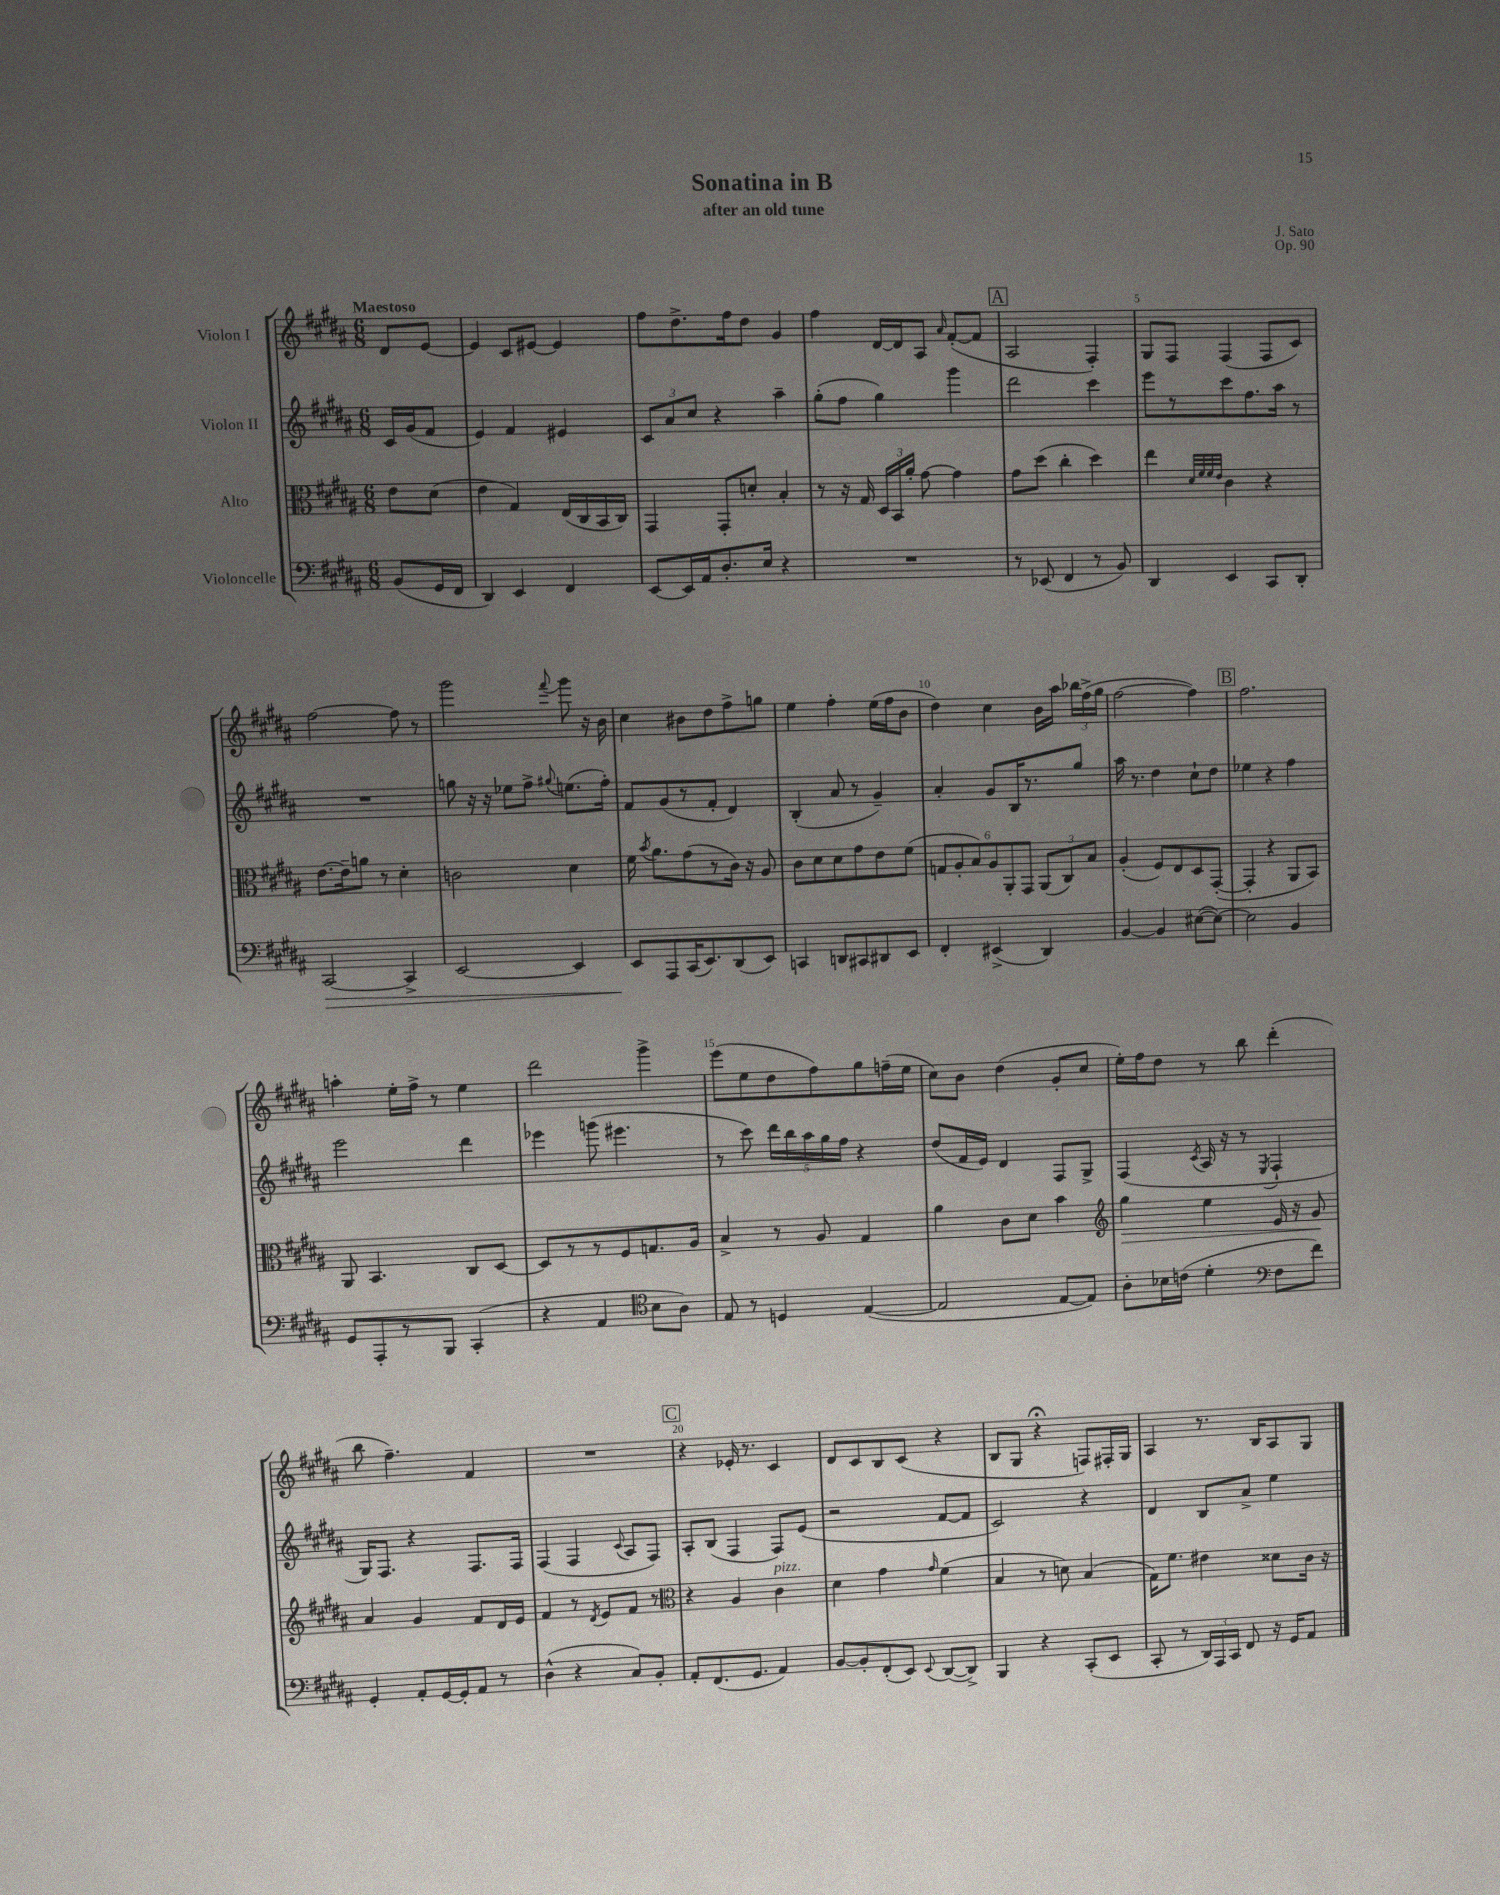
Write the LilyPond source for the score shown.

\header { title = "Sonatina in B" composer = "J. Sato" subtitle = "after an old tune" opus = "Op. 90" }
<<
\new StaffGroup <<
\new Staff = "s0" \with { instrumentName = "Violon I" } {
    \clef treble \key b \major \numericTimeSignature \time 6/8 \partial 4 \tempo "Maestoso"
    \autoBeamOff dis'8[ e'8]~ |
    e'4 cis'8[ eis'8]~ eis'4 |
    fis''8[ dis''8.-> fis''16 dis''8] gis'4 |
    fis''4 dis'16[~ dis'16 ais8] \grace { ais'16 } fis'8[~-.( fis'8] |
    \mark \markup { \box "A" } ais2 fis4-.) |
    gis8[ fis8] fis4( fis8[ cis'8]) |
    fis''2~ fis''8 r8 |
    gis'''2 \appoggiatura { fis'''8 } gis'''8 r16 b'16 |
    cis''4 bis'8[ dis''8 fis''8-> g''8] |
    e''4 fis''4-. e''16[( fis''16 b'8] |
    dis''4) cis''4 b'16[ ais''16] \tuplet 3/2 { bes''16[ fis''16->( gis''16] } |
    fis''2~ fis''4) |
    \mark \markup { \box "B" } fis''2. |
    a''4-. e''16[-. fis''16]-> r8 e''4 |
    dis'''2 gis'''4-> |
    e'''8[( e''8 dis''8 fis''8) gis''8 f''16--( e''16] |
    cis''8[) b'8] dis''4( gis'8[-. cis''8] |
    e''16[-.) fis''16 dis''8] r8 b''8 dis'''4-.( |
    b''8 fis''4.--) fis'4 |
    R2. |
    \mark \markup { \box "C" } r4 ees'16-. r8. cis'4 |
    dis'8[ cis'8 b8 cis'8]( r4 |
    b8[ gis8] r4\fermata f8[) fis16-. gis16] |
    ais4 r8. b16[ ais8 gis8] \bar "|." |
}
\new Staff = "s1" \with { instrumentName = "Violon II" } {
    \clef treble \key b \major \numericTimeSignature \time 6/8 \partial 4
    \autoBeamOff cis'16[ gis'16( fis'8] |
    e'4) fis'4 eis'4 |
    \tuplet 3/2 { cis'8[ ais'8 cis''8] } r4 ais''4-- |
    gis''8[-.( fis''8] gis''4) gis'''4 |
    \mark \markup { \box "A" } dis'''2 cis'''4 |
    e'''8[ r8 cis'''8 fis''8. ais''16] r8 |
    R2. |
    g''8 r16 r16 ees''8[ fis''8]-> \appoggiatura { gis''8 } e''8.[( fis''16]-.) |
    fis'8[ gis'8( r8 fis'8]-. dis'4) |
    b4-.( ais'8 r8 gis'4--) |
    ais'4-. gis'8[ b16 r8. gis''8] |
    ais''16 r8. dis''4 cis''8[-! dis''8] |
    \mark \markup { \box "B" } ees''4 r4 fis''4 |
    e'''2 dis'''4 |
    ees'''4 g'''8( eis'''4. |
    r8 cis'''8) \tuplet 5/4 { dis'''16[ b''16 ais''16 gis''16 fis''16] } r4 |
    dis''8[( fis'16 e'16]) dis'4 fis8[ gis8]-> |
    fis4( \acciaccatura { cis'8 } ais16 r16 r8 \acciaccatura { e8 } fis4-! |
    gis16[) fis8.] r4 fis8.[ fis16] |
    fis4( fis4 \appoggiatura { cis'8 } ais8[ fis8]) |
    \mark \markup { \box "C" } ais8[-. b8]( fis4 fis8[) e'8]( |
    r2 fis'8[~ fis'8] |
    cis'2) r4 |
    dis'4 b8[ ais'8]-> e''4 \bar "|." |
}
\new Staff = "s2" \with { instrumentName = "Alto" } {
    \clef alto \key b \major \numericTimeSignature \time 6/8 \partial 4
    \autoBeamOff e'8[ dis'8]( |
    e'4 gis4) e16[( cis16 b,16 cis16]) |
    gis,4 gis,8[-. d'8]-. b4-. |
    r8 r16 gis16 \tuplet 3/2 { dis16[ b,16 ais'16]-. } gis'8~ gis'4 |
    \mark \markup { \box "A" } gis'8[ dis''8]( cis''4-. dis''4) |
    e''4 \grace { dis'32[ fis'32 fis'32 e'32] } cis'4 r4 |
    e'8.[~ e'16-- a'8] r8 dis'4-. |
    c'2 dis'4 |
    fis'16 \acciaccatura { b'8 } ais'8.[ gis'8( r8 cis'16]) r16 ais8 |
    cis'8[ dis'8 dis'8 gis'8 e'8 fis'8]( |
    \tuplet 6/4 { g8[ ais8-. b8) ais8 ais,8-. gis,8] } \tuplet 3/2 { ais,8[( cis8) b8] } |
    ais4-.( fis8[) e8 dis8 gis,8]~-.( |
    \mark \markup { \box "B" } gis,4-. r4 ais,8[ b,8]) |
    ais,8 b,4. cis8[ dis8]~ |
    dis8[ r8 r8 fis8 g8. ais16] |
    b4-> r8 ais8 gis4 |
    ais'4 cis'8[ dis'8] b'4 |
    \clef treble gis''4\> e''4 e'16 r16 gis'8\! |
    ais'4 gis'4 fis'8[ dis'16 e'16] |
    fis'4 r8 \acciaccatura { dis'8 } e'8[ fis'8] r8 |
    \mark \markup { \box "C" } \clef alto r4 ais4 cis'4^\markup { \italic "pizz." } |
    dis'4 gis'4 \grace { gis'16 } fis'4( |
    b4 r8 d'8) b4( |
    gis16[) fis'8.] eis'4 disis'8[ cis'16] r16 \bar "|." |
}
\new Staff = "s3" \with { instrumentName = "Violoncelle" } {
    \clef bass \key b \major \numericTimeSignature \time 6/8 \partial 4
    \autoBeamOff b,8[( gis,16 fis,16] |
    dis,4) e,4 fis,4 |
    e,8[~ e,16 ais,16 dis8.-. e16] r4 |
    R2. |
    \mark \markup { \box "A" } r8 ees,8( fis,4 r8 b,8) |
    dis,4 e,4 cis,8[ dis,8]-. |
    cis,2~\> cis,4-> |
    e,2~ e,4 |
    e,8[\! ais,,8 cis,16( e,8.) dis,8( e,8]) |
    c,4 d,8[ cis,8 dis,8 e,8] |
    fis,4-. eis,4->( dis,4) |
    b,4~ b,4 eis8[~( eis8]~) |
    \mark \markup { \box "B" } eis2 b,4 |
    gis,8[ ais,,8-. r8 b,,8] cis,4-.( |
    r4 ais,4 \clef tenor b8[ ais8]) |
    e8 r8 d4 e4~( |
    e2 e8[~ e8]) |
    ais8[-. bes16 c'16]( dis'4-. \clef bass fis8[ fis'8]) |
    gis,4-. ais,8[-. gis,16~ gis,16-. ais,8] r8 |
    dis4-^( r4 cis8[) b,8]-. |
    \mark \markup { \box "C" } ais,8[-. fis,8.( gis,8.] ais,4) |
    b,8[~ b,8-. fis,8-.( e,8]) \appoggiatura { e,8 } dis,8[~( dis,8]->) |
    b,,4 r4 cis,8[-.( e,8] |
    cis,8-. r8 \tuplet 3/2 { dis,16[) ais,,16 cis,16] } fis,8 r16 gis,16[ ais,8] \bar "|." |
}
>>
>>
\layout { \context { \Score \override BarNumber.break-visibility = ##(#f #t #t) barNumberVisibility = #(every-nth-bar-number-visible 5) } }
